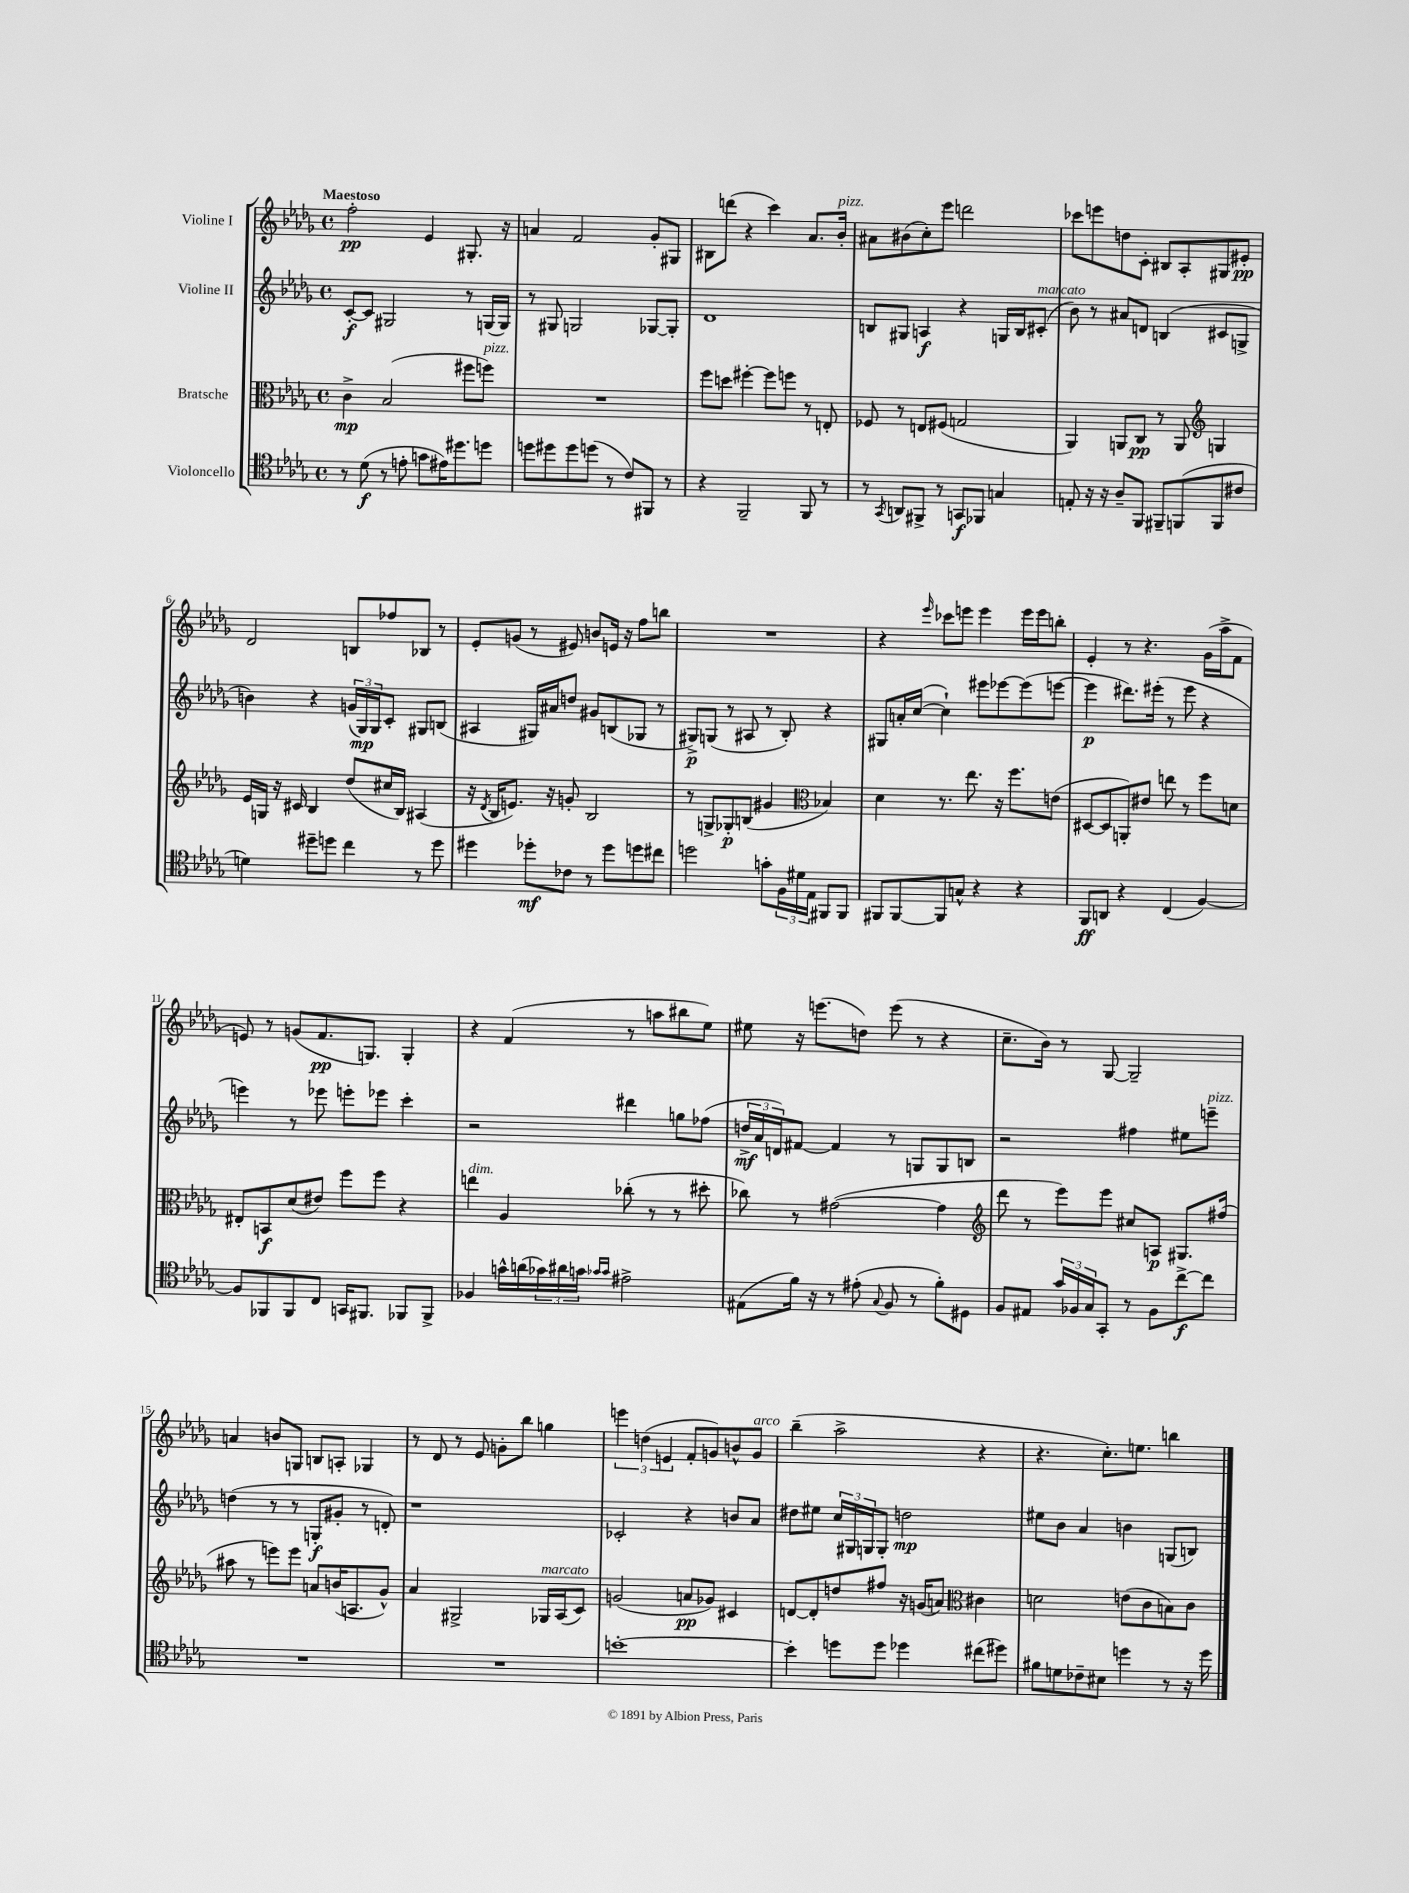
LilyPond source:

<<
\new StaffGroup <<
\new Staff = "s0" \with { instrumentName = "Violine I" } {
    \clef treble \key des \major \defaultTimeSignature \time 4/4 \tempo "Maestoso"
    f''2-.\pp ees'4 gis8.-. r16 |
    a'4 f'2 ges'8-. gis8 |
    bis8 d'''8( r4 c'''4) aes'8. bes'16-.^\markup { \italic "pizz." } |
    ais'8 bis'8( c''8-.) ees'''8 d'''2 |
    ces'''8 e'''8 d''8 c'8-. bis8 aes8-. gis8 eis'8-.\pp |
    des'2 b8 fes''8 bes8 r8 |
    ees'8-. g'8( r8 eis'8) b'8 e'16 r16 f''8 b''8 |
    R1 |
    r4 \grace { ees'''16 } ces'''8 e'''8 e'''4 e'''16 e'''16 b''8-. |
    ees'4-. r8 r4. ges'16( aes''16-> f'8 |
    e'8) r8 g'8( f'8.\pp g8.) g4-. |
    r4 f'4( r8 a''8 bis''8 ees''8) |
    eis''8 r16 e'''8.( d''8) e'''8( r8 r4 |
    c''8.-- bes'16) r8 ges8~ ges2-- |
    a'4 b'8 g8 b8 a8-. ges4 |
    r8 des'8 r8 ees'8 g'8-. bes''8 g''4 |
    \tuplet 3/2 { e'''4 d''4( e'4 } f'8-. g'8) b'8-^ g'8^\markup { \italic "arco" } |
    bes''4--( aes''2-> r4 |
    r4. c''8.-.) e''8. b''4 \bar "|." |
}
\new Staff = "s1" \with { instrumentName = "Violine II" } {
    \clef treble \key des \major \defaultTimeSignature \time 4/4
    c'8~-.\f c'8 gis2 r8 g16( g16) |
    r8 gis8 g2 ges8~ ges8-. |
    des'1 |
    b8 gis8 a4\f r4 g16 b16 cis'8-.^\markup { \italic "marcato" }( |
    bes'8) r8 ais'8 d'8 b4( cis'8 g8-> |
    b'4) r4 \tuplet 3/2 { g'16( ges16\mp) ges16 } c'8-. gis8 b8( |
    ais4 gis16) ais'16 d''8 gis'8 b8( ges8 r8 |
    gis8->\p) g8( r8 ais8 r8 bes8-.) r4 |
    gis8 a'16-. c''16~( c''4-!) eis'''8 ees'''8~ ees'''8( e'''8~ |
    e'''4\p dis'''8.) eis'''16-.( r8 eis'''8 r4 |
    e'''4) r8 ees'''8 e'''8-. ees'''8 c'''4-. |
    r2 dis'''4 g''8 fes''8( |
    \tuplet 3/2 { d''16->\mf aes'16 d'16) } fis'8~ fis'4 r8 g8 g8 b8 |
    r2 fis''4 eis''8 e'''8--^\markup { \italic "pizz." } |
    d''4( r8 r8 g8-.\f gis'8-. r8 d'8-.) |
    r1 |
    ces'2-. r4 b'8 aes'8 |
    dis''8 eis''8 \tuplet 3/2 { c''16 gis16 g16 } g8-. d''2\mp |
    eis''8 bes'8 aes'4 b'4 g8( b8) \bar "|." |
}
\new Staff = "s2" \with { instrumentName = "Bratsche" } {
    \clef alto \key des \major \defaultTimeSignature \time 4/4
    c'4->\mp bes2( fis''8 f''8^\markup { \italic "pizz." }) |
    R1 |
    f''8 d''8 fis''4~-. fis''8 f''8 r8 e8-. |
    fes8 r8 e8 fis8( g2 |
    aes,4) a,8 c8\pp r8 a,8 \clef treble g4 |
    ees'16 g16 r16 cis'16 bes4 des''8( cis''16 bes16) ais4( |
    r16 \acciaccatura { des'8 } bes16 e'8.) r16 g'8-. bes2 |
    r8 g8-> ges8-.\p b8( gis'4 \clef alto bes4) |
    des'4 r8. ees''8. r16 f''8. e'8( |
    dis8~ dis8 a,8-.) eis'8 e''8 r8 f''8 d'8 |
    eis8-. b,8\f des'8( eis'8) f''8 f''8 r4 |
    e''4^\markup { \italic "dim." } aes4 ces''8-.( r8 r8 dis''8-. |
    ces''8) r8 gis'2~( gis'4 |
    \clef treble des'''8 r8 ees'''8) ees'''8 cis''8 a8\p gis8. fis''16( |
    ais''8 r8 e'''8) e'''8 a'8 b'16( a8. ges'8-^) |
    aes'4 gis2-> ges16^\markup { \italic "marcato" } aes16( c'8) |
    g'2( a'8\pp ges'8) cis'4 |
    d'8~ d'8-. d''8 fis''8 r16 g'16( a'8) \clef alto cis'4 |
    d'2 e'8( c'8 b8) c'8 \bar "|." |
}
\new Staff = "s3" \with { instrumentName = "Violoncello" } {
    \clef tenor \key des \major \defaultTimeSignature \time 4/4
    r8 des'8\f( r8 e'8-. g'8 eis'16) dis''8. d''8 |
    d''8 dis''8 dis''8 d''8( r8 c'8) fis,8 r8 |
    r4 f,2-- f,8 r8 |
    r8 \acciaccatura { ges,8 } a,8 fis,8-> r8 g,8\f fes,8 g4 |
    e8-. r16 r16 aes8-- f,8 fis,8-- f,8( f,8 cis'8 |
    d'4) dis''8-- d''8 c''4 r8 d''8 |
    dis''4 des''8-.\mf ces'8 r8 des''8 d''8 cis''8 |
    d''2 g'8-. \tuplet 3/2 { f16 dis'16 ees16 } fis,8 fis,8 |
    fis,8 fis,8~ fis,8 g8-^ r4 r4 |
    f,8\ff a,8 r4 c4( f4~) |
    f8 fes,8 fes,8 c8 g,16 fis,8. fes,8 fes,8-> |
    fes4 g'16-^ a'16( \tuplet 3/2 { ges'16) ais'16 g'16 } \grace { ges'16 ges'16 } eis'2-> |
    eis8( f'16) r16 r8 eis'8-.( \appoggiatura { ges8 } f8 r8 f'8-.) dis8 |
    f8 eis8 \tuplet 3/2 { ges'16 fes16 ges16 } ges,8-. r8 fes8 c''8~->\f c''8 |
    R1 |
    R1 |
    b'1~-. |
    b'4-. d''8 d''8 des''4 cis''8( dis''8) |
    fis'8 d'8 ces'8-- bis8 d''4 r8 r16 d''16 \bar "|." |
}
>>
>>
